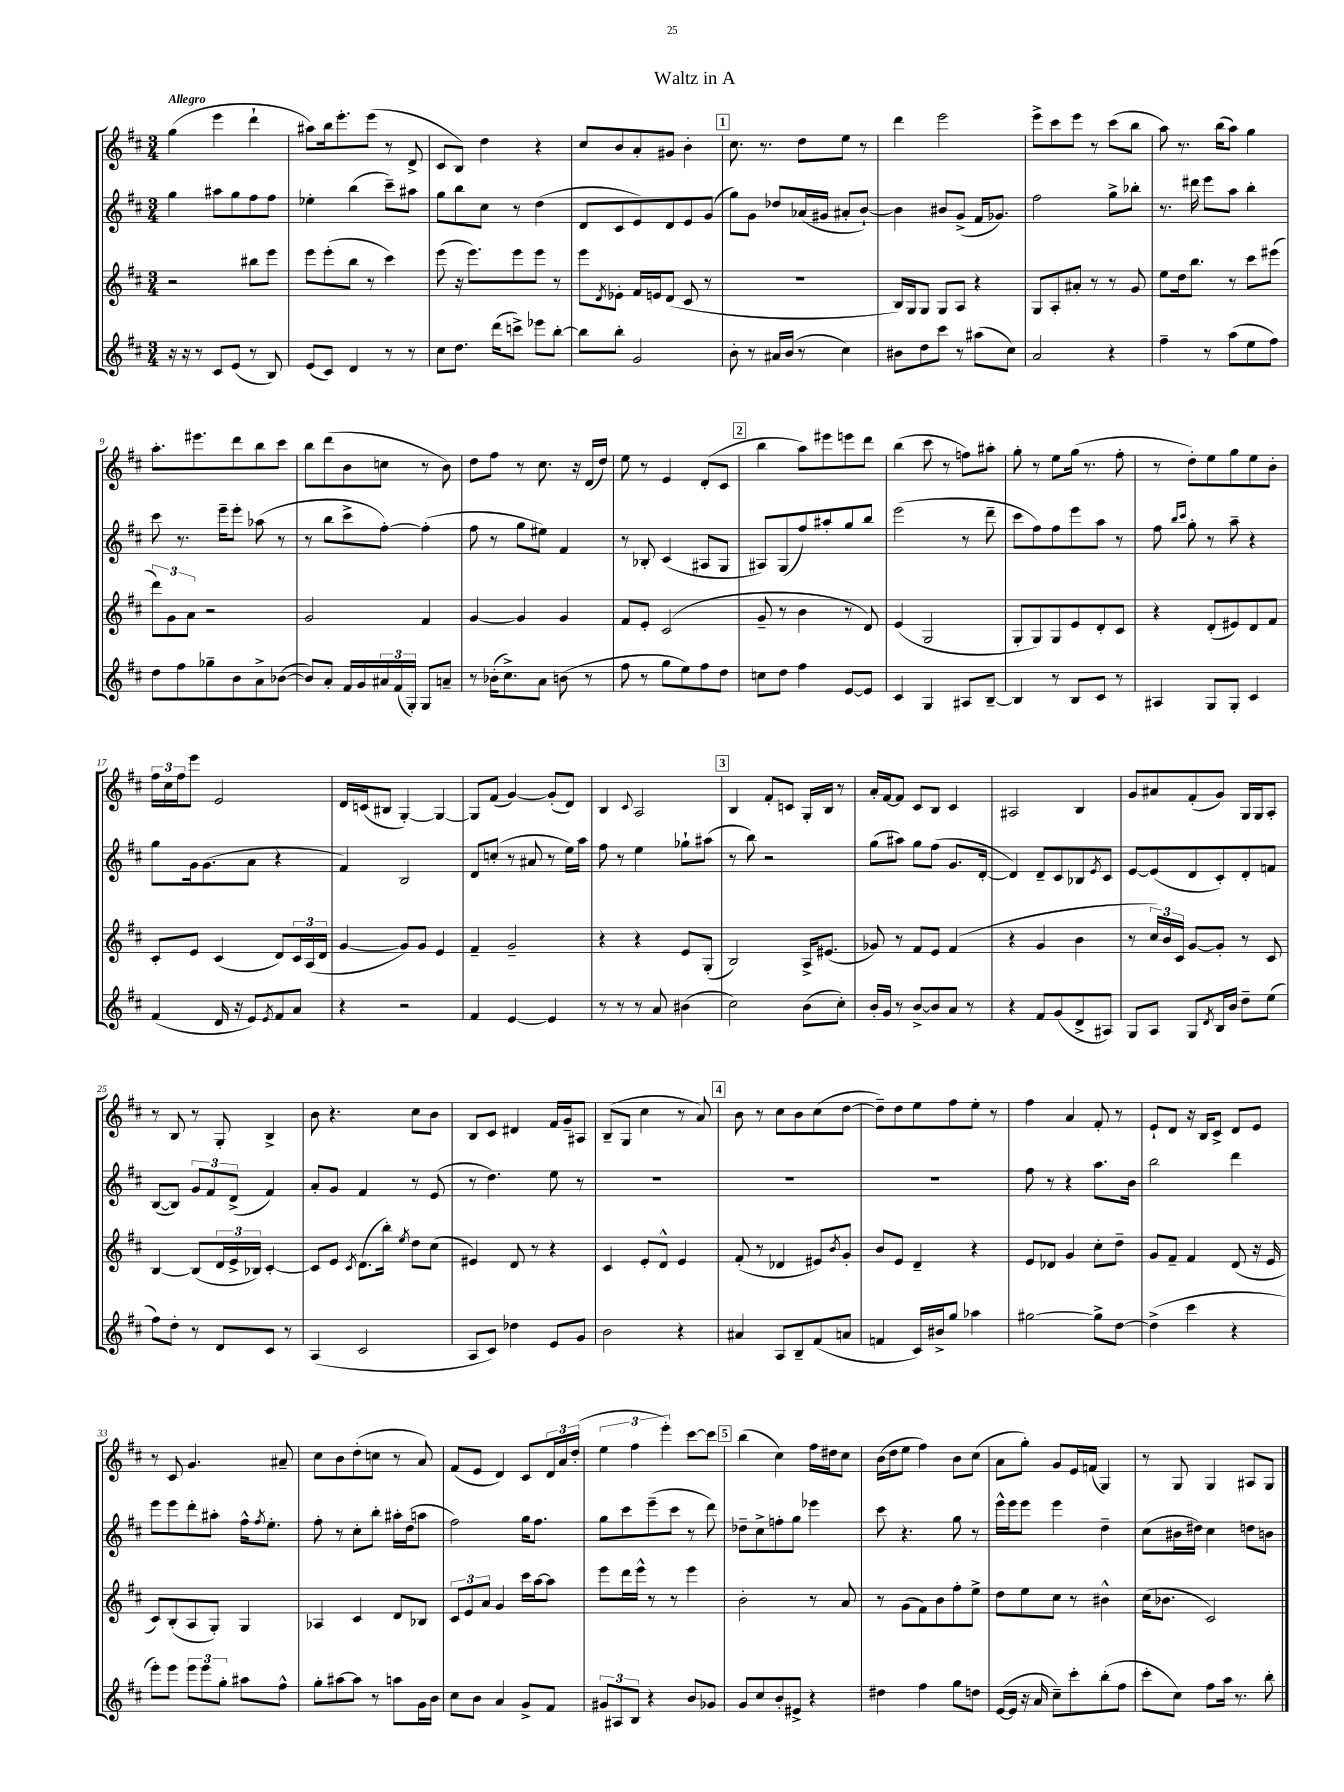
\header { title = "Waltz in A" }
<<
\new StaffGroup <<
\new Staff = "s0" {
    \clef treble \key d \major \numericTimeSignature \time 3/4 \tempo "Allegro"
    g''4( e'''4 d'''4-! |
    ais''8) b''16 e'''8.-. e'''8( r8 d'8-> |
    cis'8 b8) d''4 r4 |
    cis''8 b'8 a'8-. gis'8 b'4-. |
    \mark \markup { \box "1" } cis''8. r8. d''8 e''8 r8 |
    d'''4 e'''2 |
    e'''8-> cis'''8 e'''8 r8 cis'''8( b''8 |
    a''8) r8. b''16( a''8) g''4 |
    a''8.-. eis'''8. d'''8 b''8 cis'''8 |
    b''8 d'''8( b'8 c''8 r8 b'8) |
    d''8 fis''8 r8 cis''8. r16 d'16( d''16) |
    e''8 r8 e'4 d'8-.( cis'8 |
    \mark \markup { \box "2" } b''4 a''8) eis'''8 e'''8 d'''8 |
    b''4( cis'''8 r8 f''8) ais''8-. |
    g''8-. r8 e''8 g''16( r8. fis''8-. |
    r8 d''8-.) e''8 g''8 e''8 b'8-. |
    \tuplet 3/2 { fis''16 cis''16 fis''16 } e'''8 e'2 |
    d'16 c'16( bis8 g4~-.) g4~ |
    g8 fis'8( g'4~) g'8-.( d'8) |
    b4 \appoggiatura { cis'8 } a2 |
    \mark \markup { \box "3" } b4 fis'8-. c'8 g16-. b16 r8 |
    a'16-. fis'16~ fis'8 cis'8 b8 cis'4 |
    ais2 b4 |
    g'8 ais'8 fis'8-.( g'8) g16 g16 a8-. |
    r8 b8 r8 g8-. b4-> |
    b'8 r4. cis''8 b'8 |
    b8 cis'8 dis'4 fis'16 g'16-- ais8 |
    b8--( g8 cis''4 r8 a'8) |
    \mark \markup { \box "4" } b'8 r8 cis''8 b'8 cis''8( d''8~ |
    d''8--) d''8 e''8 fis''8 e''8-. r8 |
    fis''4 a'4 fis'8-. r8 |
    e'8-! d'8 r16 b16 cis'8-> d'8 e'8 |
    r8 cis'8 g'4. ais'8-- |
    cis''8 b'8 d''8-.( c''8 r8 a'8) |
    fis'8( e'8 d'4) cis'8 \tuplet 3/2 { d'16 a'16 d''16-.( } |
    \tuplet 3/2 { e''4 fis''4 e'''4-.) } cis'''8~ cis'''8 |
    \mark \markup { \box "5" } b''4( cis''4) fis''16 dis''16 cis''8 |
    b'16( d''16 e''8 fis''4) b'8 cis''8( |
    a'8 g''8-.) g'8 e'16 f'16( g4) |
    r8 g8 g4 ais8 g8 \bar "|." |
}
\new Staff = "s1" {
    \clef treble \key d \major \numericTimeSignature \time 3/4
    g''4 ais''8 g''8 fis''8 fis''8 |
    ees''4-. b''4( cis'''8--) ais''8 |
    g''8 b''8 cis''8 r8 d''4( |
    d'8 cis'8 e'8) d'8 e'8 g'8( |
    \mark \markup { \box "1" } g''8) g'8 des''8 aes'16( gis'16 ais'8-. b'8~-!) |
    b'4 bis'8 g'8->( fis'16 ges'8.) |
    fis''2 g''8-> bes''8-. |
    r8. dis'''16 e'''8 a''8 b''4-. |
    cis'''8 r8. e'''16-- e'''8-. aes''8( r8 |
    r8 b''8 cis'''8-> fis''8~-.) fis''4-.( |
    fis''8 r8 g''8 eis''8) fis'4 |
    r8 bes8-. cis'4( ais8 g8 |
    \mark \markup { \box "2" } ais8) g8( fis''8) ais''8-. g''8 b''8 |
    e'''2( r8 d'''8-- |
    cis'''8 fis''8) fis''8 e'''8 a''8 r8 |
    fis''8 \grace { b''16 cis'''16 } g''8-. r8 a''8-- r4 |
    g''8 g'16 g'8.( a'8 r4 |
    fis'4) b2 |
    d'8 c''8-.( r8 ais'8 r8 e''16) a''16 |
    fis''8 r8 e''4 ges''8-! ais''8( |
    \mark \markup { \box "3" } r8 b''8) r2 |
    g''8( ais''8) g''8 fis''8( g'8. d'16~-. |
    d'4) d'8-- cis'8 bes8 \acciaccatura { e'8 } cis'8 |
    e'8~ e'8( d'8 cis'8-.) d'8-. f'8 |
    b8~( b8) \tuplet 3/2 { g'8 fis'8 d'8->( } fis'4) |
    a'8-. g'8 fis'4 r8 e'8( |
    r8 d''4.) e''8 r8 |
    R2. |
    \mark \markup { \box "4" } R2. |
    R2. |
    fis''8 r8 r4 a''8. b'16 |
    b''2 d'''4 |
    e'''8 e'''8 d'''8-. ais''8-. fis''16-^ \acciaccatura { fis''8 } e''8.-. |
    fis''8-. r8 cis''8-. b''8-. ais''16-. d''16( a''8 |
    fis''2) g''16 fis''8. |
    g''8 cis'''8 e'''8--( cis'''8 r8 d'''8) |
    \mark \markup { \box "5" } des''8-- cis''8-> f''8-. g''8 ees'''4 |
    cis'''8 r4. g''8 r8 |
    e'''16-^ e'''16 e'''8 e'''4 d''4-- |
    cis''8( bis'16 dis''16) cis''4 d''8 b'8 \bar "|." |
}
\new Staff = "s2" {
    \clef treble \key d \major \numericTimeSignature \time 3/4
    r2 bis''8 e'''8 |
    e'''8 e'''8-.( b''8 r8 cis'''4) |
    e'''8( r16 e'''8.) e'''8 e'''8 r8 |
    e'''8 \acciaccatura { d'8 } ees'8-. fis'16 e'16 d'8( cis'8 r8 |
    \mark \markup { \box "1" } R2. |
    b16) g16 g8 g8 a8 r4 |
    g8 a8-. ais'8-. r8 r8 g'8 |
    e''8 d''16 b''8. r8 cis'''8 eis'''8( |
    \tuplet 3/2 { d'''8) g'8 a'8 } r2 |
    g'2 fis'4 |
    g'4~ g'4 g'4 |
    fis'8 e'8-. cis'2( |
    \mark \markup { \box "2" } g'8-- r8 b'4 r8 d'8) |
    e'4( g2 |
    g8-. g8) g8 e'8 d'8-. cis'8 |
    r4 d'8-.( eis'8) d'8 fis'8 |
    cis'8-. e'8 cis'4( d'8) \tuplet 3/2 { cis'16 a16( d'16 } |
    g'4~ g'8) g'8 e'4 |
    fis'4-- g'2-- |
    r4 r4 e'8 g8-.( |
    \mark \markup { \box "3" } b2) a16-> eis'8.( |
    ges'8) r8 fis'8 e'8 fis'4( |
    r4 g'4 b'4 |
    r8 \tuplet 3/2 { cis''16) b'16 cis'16 } g'8~ g'8-. r8 cis'8 |
    b4~ b8( \tuplet 3/2 { d'16 e'16-> bes16) } cis'4~-. |
    cis'8 e'8 \acciaccatura { cis'8 } d'8.( b''16-.) \acciaccatura { e''8 } d''8 cis''8( |
    eis'4) d'8 r8 r4 |
    cis'4 e'8-. d'8-^ e'4 |
    \mark \markup { \box "4" } fis'8-.( r8 des'4 eis'8) \acciaccatura { b'8 } g'8-. |
    b'8 e'8 d'4-- r4 |
    e'8 des'8 g'4 cis''8-. d''8-- |
    g'8 fis'8-- fis'4 d'8( r16 e'16 |
    cis'8) b8-.( a8 g8-.) g4 |
    aes4 cis'4 d'8 bes8 |
    \tuplet 3/2 { cis'8 e'8 a'8 } g'4 cis'''16 a''16~ a''8 |
    e'''8 d'''16 e'''16-^ r8 r8 e'''4 |
    \mark \markup { \box "5" } b'2-. r8 a'8 |
    r8 g'8( fis'8) b'8 fis''8-. e''8-> |
    d''8 e''8 cis''8 r8 bis'4-^ |
    cis''16( bes'8. cis'2) \bar "|." |
}
\new Staff = "s3" {
    \clef treble \key d \major \numericTimeSignature \time 3/4
    r16 r16 r8 cis'8 e'8( r8 b8) |
    e'8( cis'8) d'4 r8 r8 |
    cis''8 d''8. d'''16( c'''8->) ees'''8 b''8~-. |
    b''8 b''8-. g'2 |
    \mark \markup { \box "1" } b'8-. r8 ais'16 b'16( r8 cis''4) |
    bis'8 d''8 cis'''8 r8 ais''8( cis''8) |
    a'2 r4 |
    fis''4-- r8 a''8( e''8 fis''8) |
    d''8 fis''8 ges''8-- b'8 a'8-> bes'8~( |
    bes'8) a'8-. fis'16 g'16 \tuplet 3/2 { ais'16 fis'16( g16-.) } g8 a'8-- |
    r8 bes'16-.( cis''8.->) a'8 b'8( r8 |
    fis''8 r8 g''8 e''8) fis''8 d''8 |
    \mark \markup { \box "2" } c''8 d''8 fis''4 e'8~ e'8 |
    cis'4 g4 ais8 b8~-- |
    b4 r8 b8 cis'8 r8 |
    ais4 g8 g8-. cis'4 |
    fis'4( d'16 r16 e'8) \acciaccatura { e'8 } fis'8 a'8 |
    r4 r2 |
    fis'4 e'4~ e'4 |
    r8 r8 r8 a'8 bis'4( |
    \mark \markup { \box "3" } cis''2) b'8( cis''8-.) |
    b'16-. g'16 r8 b'8~-> b'8 a'8 r8 |
    r4 fis'8 g'8( d'8-> ais8) |
    g8 a8 g8 \acciaccatura { d'8 } b16 b'16 d''8-- e''8( |
    fis''8) d''8-. r8 d'8 cis'8 r8 |
    a4( cis'2 |
    a8 cis'8) des''4 e'8 g'8 |
    b'2 r4 |
    \mark \markup { \box "4" } ais'4 a8 b8-- fis'8( a'8 |
    f'4 cis'16) bis'16-> g''8 aes''4 |
    gis''2~ gis''8-> d''8~ |
    d''4->( cis'''4 r4 |
    e'''8-.) e'''8 \tuplet 3/2 { e'''8 e'''8 g''8-. } ais''8 fis''8-^ |
    g''8-. ais''8~ ais''8 r8 a''8 g'16 b'16 |
    cis''8 b'8 a'4 g'8-> fis'8 |
    \tuplet 3/2 { gis'8 ais8 b8 } r4 b'8 ges'8 |
    \mark \markup { \box "5" } g'8 cis''8 b'8-. eis'8-> r4 |
    dis''4 fis''4 g''8 d''8 |
    e'16~( e'16 r16 a'16 cis''8--) cis'''8-. b''8-.( fis''8 |
    cis'''8-. cis''8) fis''8 a''16 r8. b''8-. \bar "|." |
}
>>
>>
